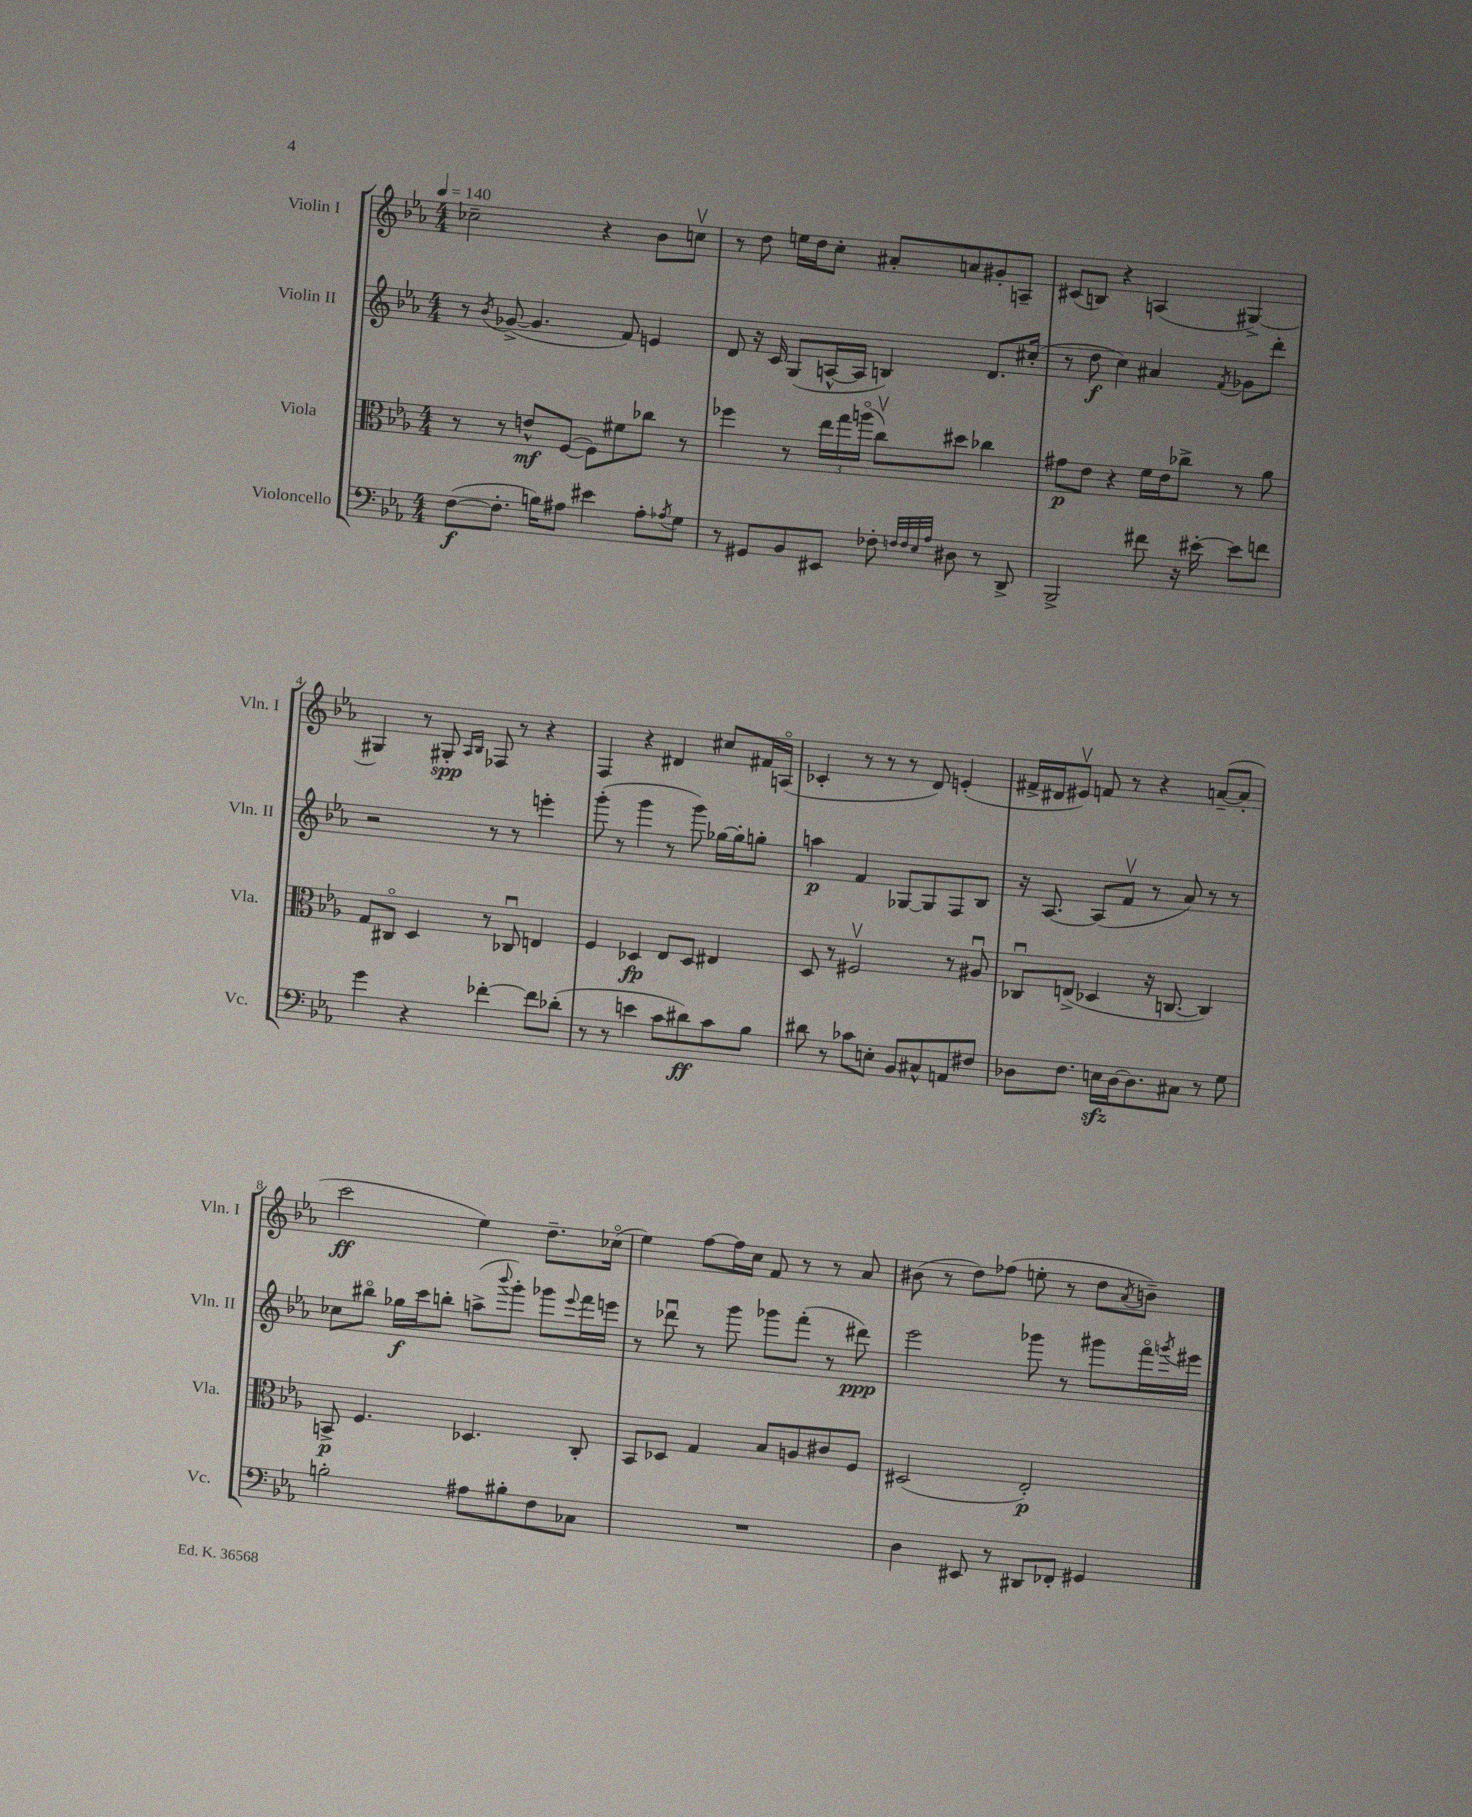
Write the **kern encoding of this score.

**kern	**kern	**kern	**kern
*staff4	*staff3	*staff2	*staff1
*clefF4	*clefC3	*clefG2	*clefG2
*k[b-e-a-]	*k[b-e-a-]	*k[b-e-a-]	*k[b-e-a-]
*M4/4	*M4/4	*M4/4	*M4/4
*MM140	*MM140	*MM140	*MM140
([8F	8r	8r	2cc-~
.	.	8qb-	.
8.F']	8r	([8g-^	.
.	8e^^	4.g-]	.
16B)	.	.	.
8A#	([8F	.	.
4e#	8F])	.	4r
.	8f#	8f)	.
8A#'	8cc-	4e	8b-
8qA-	.	.	.
8G	8r	.	8ccv
=	=	=	=
8r	4ff-	8d	8r
8GG#	.	16r	8dd
.	.	16c	.
8BB-	8r	(8G	16ee
.	.	.	16dd
8EE#	24ee-	[16A^^	8cc'
.	24gg	.	.
.	.	16A]	.
.	(24aao	.	.
8F-'	8ccv)	4B)	8a#'
32qqF	.	.	.
32qqF	.	.	.
32qqE-	.	.	.
32qqA-	.	.	.
8D#	8dd#	.	8a
8r	4cc-	8.d	8g#'
8DD^	.	.	8A~
.	.	(16cc#'	.
=	=	=	=
2BBB-^	8g#	8r	(8c#
.	8e-	8dd	8B)
.	4r	4cc)	4r
8f#	16f	4a#	(4A
.	16e-	.	.
16r	8cc-^	.	.
[16e#'	.	.	.
.	.	8qf	.
8e#]	8r	8g-	[4G#^)
8f	8a-	8ddd'	.
=	=	=	=
4g	8G	2r	4G#]
.	8C#o	.	.
4r	4D	.	8r
.	.	.	8G#'
.	.	.	16qqA-
.	.	.	16qqB-
[4f-'	8r	8r	8F-
.	8C-u	8r	8r
8f-]	4E	4eee'	4r
(8d-'	.	.	.
=	=	=	=
8r	4F	(8ggg'	4F
8r	.	8r	.
4e	4D-	4ggg	4r
8c	8E-	8r	4d#
8d#)	8D-	8ggg)	.
8c	4E#	[16gg-	8cc#
.	.	16gg-']	.
8B-	.	8gg'	16f#
.	.	.	(16Ao
=	=	=	=
8d#	8D	4aa	4c-'
8r	8r	.	.
8c-	2F#v	4f	8r
8E'	.	.	8r
8BB-	.	[8G-	8r
8C#^^	.	8G-]	8d)
8AA	8r	8F	(4e'
8F#	8A#u	8B-	.
=	=	=	=
8D-	8C-u	16r	16f#^
.	.	[8.A-	16d#
8.F	(8E^	.	8e#v)
.	4D-	(8A-]	8f
16E	.	.	.
[16D-	.	8fv	8r
8.D-]	.	.	.
.	16r	8r	4r
.	[8.C	.	.
8C#	.	8a-)	.
8r	4C])	8r	([8a~
8G	.	8r	8a']
=	=	=	=
2B'	8BB^	8cc-	2ccc
.	4.F	8bb#o	.
.	.	16gg-	.
.	.	16ccc	.
.	.	8bb'	.
8A#	4.D-	(8aa^	4ee-)
.	.	8qqbbb-	.
8B#'	.	8ggg')	.
8F	.	8ggg-	8.dd~
.	.	8qqeee-	.
8C-	8C'	16fff	.
.	.	16eee	(16cc-o
=	=	=	=
1r	8BB-	8r	4ee-)
.	8D-	8ddd-u	.
.	4G	8r	[8ff
.	.	8ggg	16ff]
.	.	.	16cc
.	8B-	8ggg-	8f
.	8A	(8fff'	8r
.	8c#	8r	8r
.	8F	8ddd#)	8a-
=	=	=	=
4D	(2D#	2eee-	(8b#
.	.	.	8r
8EE#	.	.	8dd)
8r	.	.	(8ff-
8DD#	2E-')	8ggg-	8ee'
8FF-'	.	8r	8r
4GG#	.	8ggg#	8dd
.	.	.	8qa-
.	.	16fffo	8b~)
.	.	8qggg	.
.	.	16eee#	.
==	==	==	==
*-	*-	*-	*-
